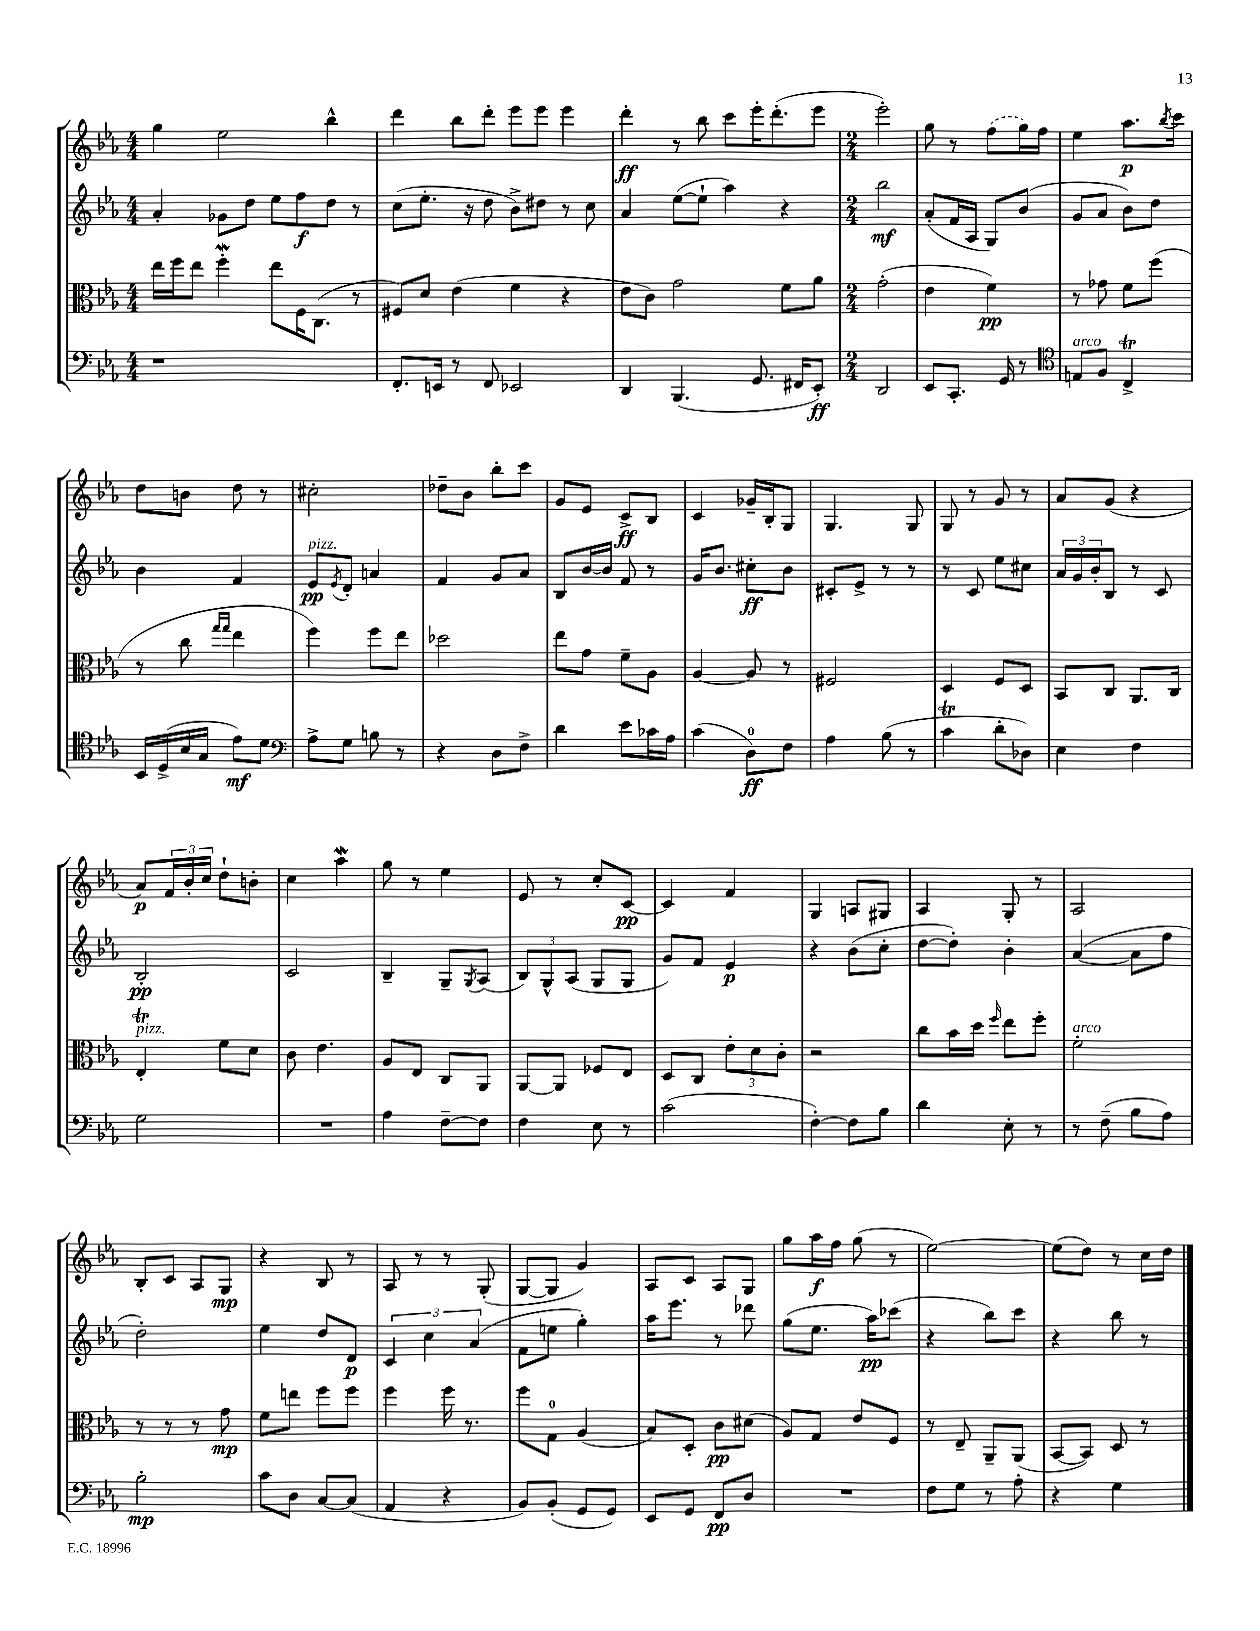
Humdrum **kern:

**kern	**dynam	**kern	**dynam	**kern	**dynam	**kern	**dynam
*part4	*part4	*part3	*part3	*part2	*part2	*part1	*part1
*staff4	*staff4	*staff3	*staff3	*staff2	*staff2	*staff1	*staff1
*clefF4	*	*clefC3	*	*clefG2	*	*clefG2	*
*k[b-e-a-]	*	*k[b-e-a-]	*	*k[b-e-a-]	*	*k[b-e-a-]	*
*M4/4	*	*M4/4	*	*M4/4	*	*M4/4	*
=56	=56	=56	=56	=56	=56	=56	=56
1r	.	16ee-\LL	.	4a-'/	.	4gg\	.
.	.	16ff\J	.	.	.	.	.
.	.	8ee-\J	.	.	.	.	.
.	.	4ffW'\	.	8g-X\L	.	2ee-\	.
.	.	.	.	8dd\J	.	.	.
.	.	8ee-\L	.	8ee-\L	.	.	.
.	.	16F\K	.	8ff\	f	.	.
.	.	(8.C\J	.	.	.	.	.
.	.	.	.	8dd\J	.	4bb-^^\	.
.	.	8r	.	8r	.	.	.
=57	=57	=57	=57	=57	=57	=57	=57
8.FF'/L	.	8F#X/L)	.	(8cc\L	.	4ddd\	.
.	.	8d/J	.	8.ee-'\J	.	.	.
16EEn/Jk	.	.	.	.	.	.	.
8r	.	(4e-\	.	.	.	8bb-\L	.
.	.	.	.	16r	.	.	.
8FF/	.	.	.	8dd\	.	8ddd'\J	.
2EE-X/	.	4f\	.	8b-^\L)	.	8eee-\L	.
.	.	.	.	8dd#X\J	.	8eee-\J	.
.	.	4r	.	8r	.	4eee-\	.
.	.	.	.	8cc\	.	.	.
=58	=58	=58	=58	=58	=58	=58	=58
4DD/	.	8e-\L	.	4a-/	.	4ddd'\	ff
.	.	8c\J)	.	.	.	.	.
(4.BBB-/	.	2g\	.	([8ee-\L	.	8r	.
.	.	.	.	8ee-`\J]	.	8bb-\	.
.	.	.	.	4aa-\)	.	8ccc\L	.
8.GG/	.	.	.	.	.	16eee-'\K	.
.	.	.	.	.	.	(8.ddd'\	.
.	.	8f\L	.	4r	.	.	.
16FF#X/KL	.	.	.	.	.	.	.
8EE-'/J)	ff	8a-\J	.	.	.	8eee-\J	.
=59	=59	=59	=59	=59	=59	=59	=59
*M2/4	*	*M2/4	*	*M2/4	*	*M2/4	*
2DD/	.	(2g'\	.	2bb-\	mf	2eee-'\)	.
=60	=60	=60	=60	=60	=60	=60	=60
8EE-/L	.	4e-\	.	(8a-'/L	.	8gg\	.
8.CC'/J	.	.	.	16f/L	.	8r	.
.	.	.	.	16A-/JJ	.	.	.
.	.	4f\)	pp	8G/L)	.	(8ff\L	.
16GG/	.	.	.	.	.	.	.
8r	.	.	.	(8b-/J	.	16gg\L)	.
.	.	.	.	.	.	16ff\JJ	.
=61	=61	=61	=61	=61	=61	=61	=61
*clefC4	*	*	*	*	*	*	*
!LO:TX:a:i:t=arco	!	!	!	!	!	!	!
8En/L	.	8r	.	8g/L	.	4ee-\	.
8F/J	.	8g-X\	.	8a-/J	.	.	.
4CT^/	.	8f\L	.	8b-\L)	.	8.aa-\L	p
.	.	(8ff\J	.	8dd\J	.	.	.
.	.	.	.	.	.	8qbb-/	.
.	.	.	.	.	.	16ccc\Jk	.
!!LO:LB:g=z
=62	=62	=62	=62	=62	=62	=62	=62
16BB-/LL	.	8r	.	4b-\	.	8dd\L	.
(16D^/	.	.	.	.	.	.	.
16B-/	.	8cc\	.	.	.	8bn\J	.
16G/JJ	.	.	.	.	.	.	.
.	.	16qqgg/LL	.	.	.	.	.
.	.	16qqgg/JJ	.	.	.	.	.
8e-\L)	mf	4ee-\	.	4f/	.	8dd\	.
8d\J	.	.	.	.	.	8r	.
=63	=63	=63	=63	=63	=63	=63	=63
*clefF4	*	*	*	*	*	*	*
!	!	!	!	!LO:TX:a:i:t=pizz.	!	!	!
8A-^\L	.	4ff\)	.	8e-/L	pp	2cc#X'\	.
.	.	.	.	8qe-/	.	.	.
8G\J	.	.	.	8d'/J	.	.	.
8Bn\	.	8ff\L	.	4an/	.	.	.
8r	.	8ee-\J	.	.	.	.	.
=64	=64	=64	=64	=64	=64	=64	=64
4r	.	2dd-X\	.	4f/	.	8dd-X~\L	.
.	.	.	.	.	.	8b-\J	.
8D\L	.	.	.	8g/L	.	8bb-'\L	.
8F^\J	.	.	.	8a-/J	.	8ccc\J	.
=65	=65	=65	=65	=65	=65	=65	=65
4d\	.	8ee-\L	.	8B-/L	.	8g/L	.
.	.	8g\J	.	[16b-/L	.	8e-/J	.
.	.	.	.	16b-/JJ]	.	.	.
8e-\L	.	8f~\L	.	8f/	.	8c^/L	ff
16c-X\L	.	8A-\J	.	8r	.	8B-/J	.
16A-\JJ	.	.	.	.	.	.	.
=66	=66	=66	=66	=66	=66	=66	=66
(4c\	.	[4A-/	.	16g/KL	.	4c/	.
.	.	.	.	8.b-/J	.	.	.
8D\L)	ff	8A-/]	.	8cc#X'\L	ff	16g-X~/LL	.
.	.	.	.	.	.	16B-'/J	.
8F\J	.	8r	.	8b-\J	.	8G/J	.
=67	=67	=67	=67	=67	=67	=67	=67
4A-\	.	2F#X/	.	8c#X'/L	.	4.G/	.
.	.	.	.	8e-^/J	.	.	.
(8B-\	.	.	.	8r	.	.	.
8r	.	.	.	8r	.	8G/	.
=68	=68	=68	=68	=68	=68	=68	=68
4cT\	.	4D/	.	8r	.	8G/	.
.	.	.	.	8c/	.	8r	.
8d'\L	.	8F/L	.	8ee-\L	.	8g/	.
8D-X\J)	.	8D/J	.	8cc#X\J	.	8r	.
=69	=69	=69	=69	=69	=69	=69	=69
4E-\	.	8BB-/L	.	24a-/LL	.	8a-/L	.
.	.	.	.	24g/	.	.	.
.	.	.	.	24b-'/J	.	.	.
.	.	8C/J	.	8B-/J	.	(8g/J	.
4F\	.	8.AA-/L	.	8r	.	4r	.
.	.	.	.	8c/	.	.	.
.	.	16C/Jk	.	.	.	.	.
!!LO:LB:g=z
=70	=70	=70	=70	=70	=70	=70	=70
!	!	!LO:TX:a:i:t=pizz.	!	!	!	!	!
2G\	.	4E-T'/	.	2B-'/	pp	8a-/L)	p
.	.	.	.	.	.	24f/L	.
.	.	.	.	.	.	24b-'/	.
.	.	.	.	.	.	24cc/JJ	.
.	.	8f\L	.	.	.	8dd`\L	.
.	.	8d\J	.	.	.	8bn'\J	.
=71	=71	=71	=71	=71	=71	=71	=71
2r	.	8c\	.	2c/	.	4cc\	.
.	.	4.e-\	.	.	.	.	.
.	.	.	.	.	.	4aa-w\	.
=72	=72	=72	=72	=72	=72	=72	=72
4A-\	.	8A-/L	.	4B-~/	.	8gg\	.
.	.	8E-/J	.	.	.	8r	.
[8F~\L	.	8C/L	.	8G~/L	.	4ee-\	.
.	.	.	.	8qG/	.	.	.
8F\J]	.	8AA-/J	.	(8A-/J	.	.	.
=73	=73	=73	=73	=73	=73	=73	=73
4F\	.	[8AA-/L	.	12B-/L)	.	8e-/	.
.	.	.	.	12G^^/	.	.	.
.	.	8AA-/J]	.	.	.	8r	.
.	.	.	.	(12A-/J	.	.	.
8E-\	.	8F-X/L	.	8G/L	.	8cc'/L	.
8r	.	8E-/J	.	8G/J	.	[8c/J	pp
=74	=74	=74	=74	=74	=74	=74	=74
(2c\	.	8D/L	.	8g/L)	.	4c/]	.
.	.	8C/J	.	8f/J	.	.	.
.	.	12e-'\L	.	4e-/	p	4f/	.
.	.	12d\	.	.	.	.	.
.	.	12c'\J	.	.	.	.	.
=75	=75	=75	=75	=75	=75	=75	=75
[4F'\)	.	2r	.	4r	.	4G/	.
8F\L]	.	.	.	(8b-\L	.	8An/L	.
8B-\J	.	.	.	8cc'\J	.	8G#X/J	.
=76	=76	=76	=76	=76	=76	=76	=76
4d\	.	8cc\L	.	[8dd\L	.	4A-/	.
.	.	16b-\L	.	8dd'\J])	.	.	.
.	.	16dd\JJ	.	.	.	.	.
.	.	16qqff/	.	.	.	.	.
8E-'\	.	8ee-\L	.	4b-'\	.	8G'/	.
8r	.	8ff'\J	.	.	.	8r	.
=77	=77	=77	=77	=77	=77	=77	=77
!	!	!LO:TX:a:i:t=arco	!	!	!	!	!
8r	.	2f'\	.	([4a-/	.	2A-/	.
(8F~\	.	.	.	.	.	.	.
8B-\L	.	.	.	8a-\L]	.	.	.
8A-\J)	.	.	.	8ff\J	.	.	.
!!LO:LB:g=z
=78	=78	=78	=78	=78	=78	=78	=78
2B-'\	mp	8r	.	2dd'\)	.	8B-'/L	.
.	.	8r	.	.	.	8c/J	.
.	.	8r	.	.	.	8A-/L	.
.	.	8g\	mp	.	.	8G/J	mp
=79	=79	=79	=79	=79	=79	=79	=79
8c\L	.	8f\L	.	4ee-\	.	4r	.
8D\J	.	8een\J	.	.	.	.	.
[8C/L	.	8ff\L	.	8dd/L	.	8B-/	.
(8C/J]	.	8ff\J	.	8d/J	p	8r	.
=80	=80	=80	=80	=80	=80	=80	=80
4AA-/	.	4ff\	.	6c/	.	8A-/	.
.	.	.	.	.	.	8r	.
.	.	.	.	6cc\	.	.	.
4r	.	16ff\	.	.	.	8r	.
.	.	8.r	.	.	.	.	.
.	.	.	.	(6a-/	.	.	.
.	.	.	.	.	.	(8G'/	.
=81	=81	=81	=81	=81	=81	=81	=81
8BB-/L)	.	8ff\L	.	8f\L	.	[8G/L	.
(8BB-'/J	.	8G\J	.	8een\J	.	8G/J]	.
8GG/L	.	(4A-/	.	4gg'\)	.	4g/)	.
8GG/J)	.	.	.	.	.	.	.
=82	=82	=82	=82	=82	=82	=82	=82
8EE-/L	.	8B-/L)	.	16aa-\KL	.	8A-/L	.
.	.	.	.	8.eee-\J	.	.	.
8GG/J	.	8D'/J	.	.	.	8c/J	.
8FF/L	pp	8c\L	pp	8r	.	8A-/L	.
8D/J	.	(8d#X\J	.	8ddd-X\	.	8G/J	.
=83	=83	=83	=83	=83	=83	=83	=83
2r	.	8A-/L)	.	(8gg\L	.	8gg\L	.
.	.	8G/J	.	8.ee-\J	.	16aa-\L	f
.	.	.	.	.	.	16ff\JJ	.
.	.	8e-/L	.	.	.	(8gg\	.
.	.	.	.	16aa-\KL)	pp	.	.
.	.	8F/J	.	(8ccc-X\J	.	8r	.
=84	=84	=84	=84	=84	=84	=84	=84
8F\L	.	8r	.	4r	.	[2ee-\)	.
8G\J	.	8E-~/	.	.	.	.	.
8r	.	8AA-~/L	.	8bb-\L)	.	.	.
8A-'\	.	(8AA-/J	.	8ccc\J	.	.	.
=85	=85	=85	=85	=85	=85	=85	=85
4r	.	[8BB-/L	.	4r	.	(8ee-\L]	.
.	.	8BB-/J])	.	.	.	8dd\J)	.
4G\	.	8D/	.	8bb-\	.	8r	.
.	.	8r	.	8r	.	16cc\LL	.
.	.	.	.	.	.	16dd\JJ	.
==	==	==	==	==	==	==	==
*-	*-	*-	*-	*-	*-	*-	*-
